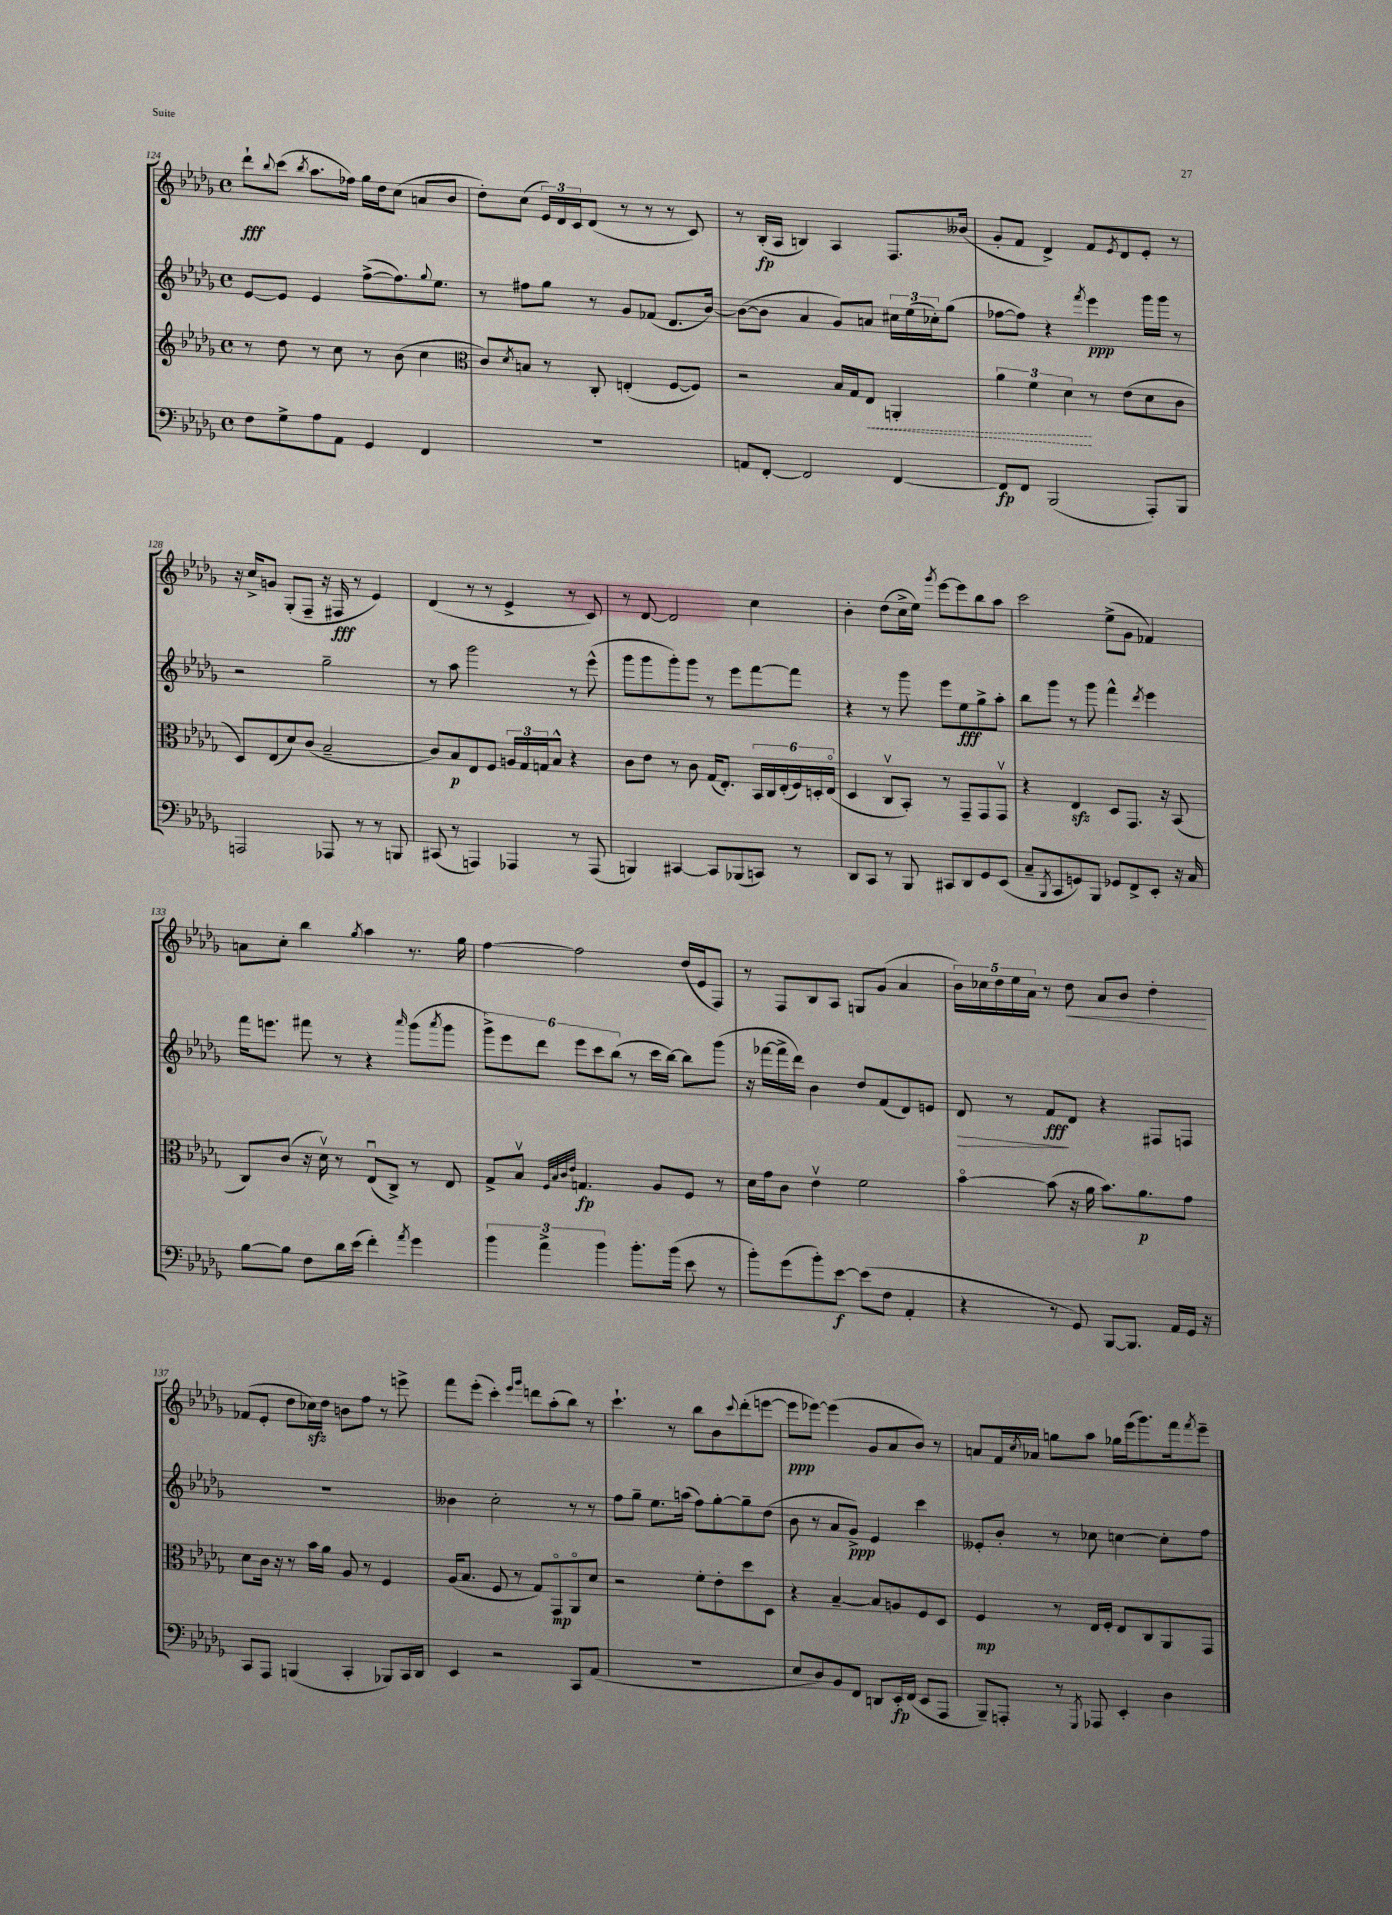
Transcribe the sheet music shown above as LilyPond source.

<<
\new StaffGroup <<
\new Staff = "s0" {
    \clef treble \key des \major \defaultTimeSignature \time 4/4
    des'''8-!\fff \appoggiatura { bes''8 } c'''8( \acciaccatura { bes''8 } aes''8. fes''16) ges''16 des''16 c''8( a'8 bes'8 |
    des''8-.) c''8( \tuplet 3/2 { ees'16) des'16 c'16 } des'8( r8 r8 r8 c'8) |
    r8 bes16-.\fp( aes16 b4) aes4 f8. beses'16( |
    ges'8-. f'8 des'4->) f'8 \acciaccatura { ees'8 } des'8 ees'8-. r8 |
    r16 c''16-> g'8 ges8-.( f8-- r16 fis16\fff r8 ees'4) |
    des'4( r8 r8 ees'4-> r8 c'8) |
    r8 des'8~ des'2 c''4 |
    bes'4-. des''8( c''16-> ees''16) \acciaccatura { ges'''8 } ees'''8~ ees'''8 bes''8 aes''8 |
    c'''2 ees''8->( ges'8 fes'4) |
    a'8 c''8-. bes''4 \acciaccatura { ges''8 } aes''4 r8. ges''16 |
    f''4~ f''2 des''16( ees'16 f8) |
    r8 f8 bes8 aes8 g8 ges'8( aes'4 |
    \tuplet 5/4 { bes'16) ces''16 des''16 ees''16 aes'16 } r8 des''8\< aes'8 bes'8 des''4-.\! |
    fes'8( ees'8-. des''8 ces''16\sfz) des''16 b'8 f''8 r8 e'''8-> |
    f'''8 ees'''8-.( c'''4-.) \grace { ees'''16 ges'''16 } d'''8 aes''8-.( bes''8) r8 |
    c'''4.-! r8 bes''8 bes'8 \appoggiatura { c'''8 } des'''8-.( e'''8~ |
    e'''8\ppp ees'''8~) ees'''4( ges'8 aes'8 bes'8) r8 |
    a'8 f'16 \acciaccatura { c''8 } aes'16 g''8 aes''8 ges''16 ees'''16( ges'''8.) f'''16 \acciaccatura { f'''8 } ees'''8-- \bar "|." |
}
\new Staff = "s1" {
    \clef treble \key des \major \defaultTimeSignature \time 4/4
    ees'8~ ees'8 ees'4 f''8~->( f''8.) \appoggiatura { ges''8 } ees''8. |
    r8 fis''8 ges''8 r8 ges'8 fes'8( des'8. bes'16~) |
    bes'8~( bes'8 aes'4 ges'8) a'8 \tuplet 3/2 { cis''16 ees''16( ces''16-.) } ges''8( |
    fes''8~ fes''8) r4 \acciaccatura { f'''8 } ees'''4\ppp ges'''16 ges'''16 r8 |
    r2 ges''2-- |
    r8 aes''8 ges'''2 r8 ees'''8-^( |
    ges'''8 ges'''8 ges'''8-.) ges'''8 r8 ees'''8 f'''8~ f'''8 |
    r4 r8 ges'''8 ees'''8 ees''8\fff ges''8-> aes''8-. |
    bes''8 ges'''8 r8 ges'''8 f'''4-^ \acciaccatura { des'''8 } ees'''4 |
    f'''16 e'''8. fis'''8 r8 r4 \grace { aes'''16 } ges'''8( \acciaccatura { aes'''8 } ges'''8 |
    \tuplet 6/4 { ges'''8->) ees'''8 des'''8 ees'''8 c'''8 bes''8( } r8 c'''16 bes''16~) bes''8 ges'''8( |
    r16 fes'''16~ fes'''16-> des'''16) bes'4 des''8 f'8( des'8) e'8 |
    des'8\> r8 f'8\fff\! des'8 r4 fis8 f8 |
    R1 |
    beses'4 c''2-. r8 r8 |
    f''8 ges''8-- ees''8. a''16( f''8) ges''8~-. ges''8-- des''8( |
    bes'8 r8 aes'8 ges'8->\ppp) ees'4 c'''4 |
    eeses'8-. bes'8-. r8 ces''8 c''4~ c''8-. f''8 \bar "|." |
}
\new Staff = "s2" {
    \clef treble \key des \major \defaultTimeSignature \time 4/4
    r8 des''8 r8 c''8 r8 bes'8( c''4 |
    \clef alto c'8) \acciaccatura { des'8 } b8 r8 c8-. e4-.( f8~ f8) |
    r2 bes16 ges16 \once \override Hairpin.style = #'dashed-line ees8\< a,4-. |
    \tuplet 3/2 { aes'4 f'4 des'4\! } r8 ees'8( des'8 c'8 |
    des8) ees8( des'8) c'8( bes2-- |
    c'8) bes8\p ees8 f8 \tuplet 3/2 { a16 ges16 g16 } bes8-^ r4 |
    c'8 ees'8 r8 c'8 ges16( ees8.-.) \tuplet 6/4 { bes,16 c16 ees16-.( f16) d16-. ees16\flageolet( } |
    des4 c8\upbow bes,8-.) r8 ges,8-- ges,8 ges,8\upbow |
    r4 ees4\sfz des8 ges,8. r16 bes,8( |
    c8) c'8( r16 des'16\upbow) r8 ees8\downbow( c8->) r8 ees8 |
    ges8-> bes8\upbow \grace { f32 bes32 c'32 ees'32 } g4.\fp aes8 f8 r8 |
    des'16 ges'16 c'8 ees'4\upbow f'2 |
    bes'4~\flageolet bes'8( r16 aes'16 bes'8.) aes'8.\p ges'8 |
    des'8 c'16 r16 r8 bes'16 aes'16 aes8 r8 f4 |
    aes16( bes8. f8 r8 ges8) ges,8\flageolet\mp aes,8\flageolet des'8 |
    r2 f'8-. ees'8-. des''8 des8 |
    r4 bes4~-- bes8 a8 f8 des8 |
    f4\mp r8 ees16 f16-. ees8 c8 aes,8 ges,8 \bar "|." |
}
\new Staff = "s3" {
    \clef bass \key des \major \defaultTimeSignature \time 4/4
    f8 ges8-> aes8 aes,8 ges,4 f,4 |
    R1 |
    a,8 f,8~-. f,2 f,4~ |
    f,8\fp f,8 bes,,2( aes,,8-.) bes,,8 |
    a,,2 aes,,8 r8 r8 b,,8 |
    cis,8( r8 a,,4) aes,,4 r8 aes,,8( |
    b,,4) cis,4~ cis,8 bes,,8( c,8) r8 |
    des,8 c,8 r8 bes,,8 cis,8 des,8 ges,8 ees,8( |
    c8-- \acciaccatura { bes,,8 } c,8 g,8) bes,,8 ges,8 f,8-> ees,8-. r16 c16 |
    bes8~ bes8 f8 des'16 ees'16( f'4-.) \acciaccatura { aes'8 } ges'4 |
    \tuplet 3/2 { bes'4 aes'4-> bes'4 } bes'8.-. bes'16( ees'8 r8 |
    bes'8-.) ges'8( bes'8-.) ees'8~\f ees'8( f8 aes,4-. |
    r4 r8 ges,8) bes,,8~ bes,,8. aes,16 ges,16 r16 |
    c,8 aes,,8 b,,4( c,4-. bes,,8) c,16 des,16 |
    ees,4 r2 c,8 aes,8( |
    R1 |
    ees8 des8) bes,8 f,8 d,8 ees,16-.\fp f,16( ees,8 aes,,8 |
    bes,,8--) a,,8-. r8 \acciaccatura { ges,,8 } aes,,8 ees,4-. des4 \bar "|." |
}
>>
>>
\layout { \context { \Score currentBarNumber = #124 } }
